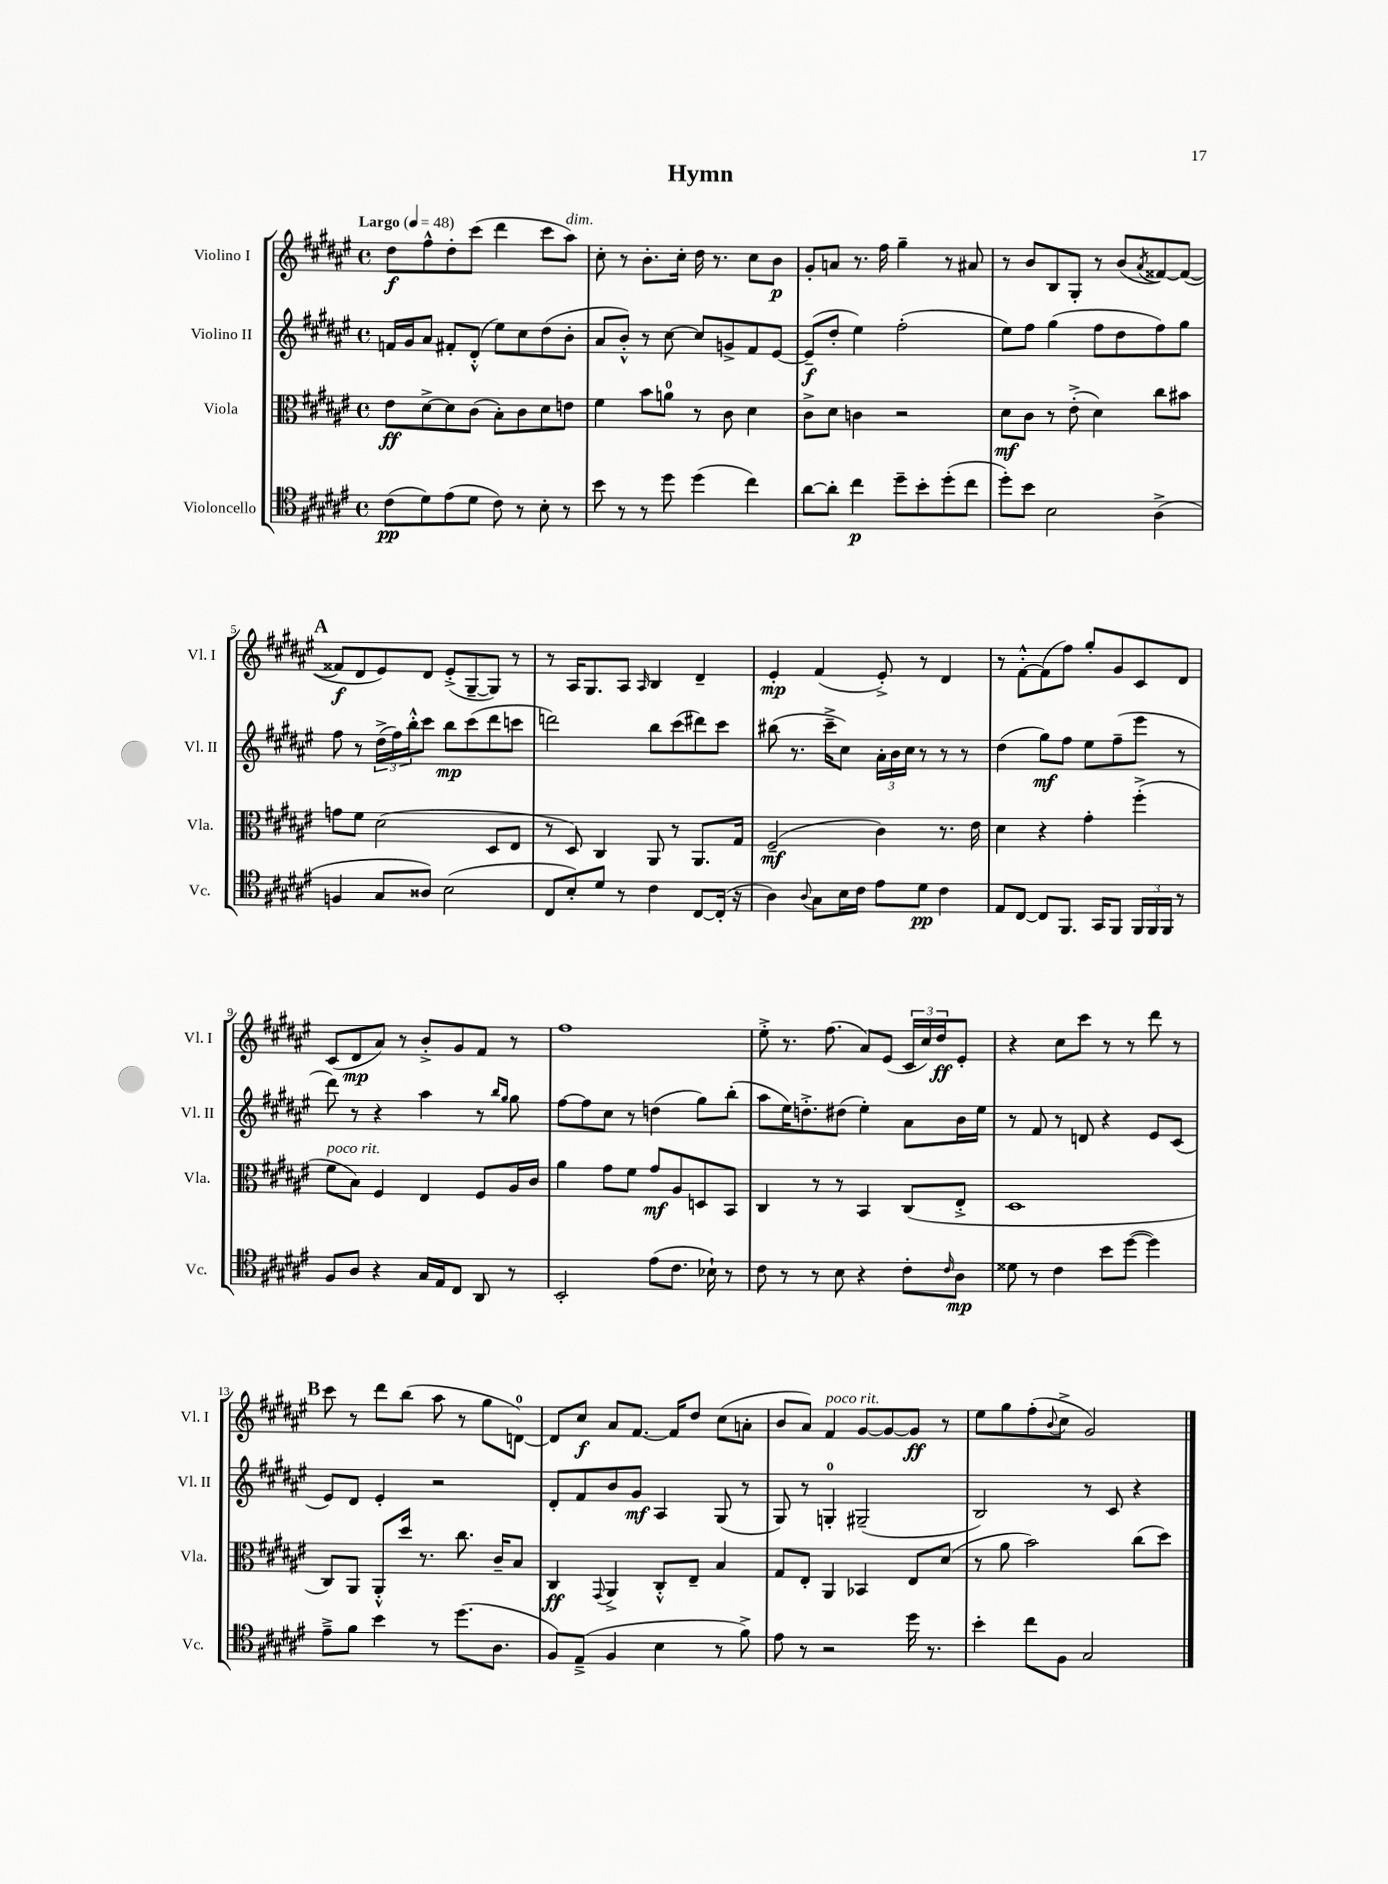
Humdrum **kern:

**kern	**kern	**kern	**kern
*staff4	*staff3	*staff2	*staff1
*clefC4	*clefC3	*clefG2	*clefG2
*k[f#c#g#d#a#e#]	*k[f#c#g#d#a#e#]	*k[f#c#g#d#a#e#]	*k[f#c#g#d#a#e#]
*M4/4	*M4/4	*M4/4	*M4/4
*met(c)	*met(c)	*met(c)	*met(c)
*MM48	*MM48	*MM48	*MM48
(8c#	8e#	16f	8dd#
.	.	16g#	.
8d#)	[8d#^	8a#	8ff#^^
(8e#	8d#]	8f#'	8dd#'
8d#	(8c#	(8d#'^^	(8ccc#
8c#)	8B')	8ee#)	4ddd#
8r	8c#	8cc#	.
8B'	8d#	(8dd#	8ccc#
8r	8e	8b'	8aa#)
=	=	=	=
8b	4f#	8a#	8cc#'
8r	.	8b'^^)	8r
8r	8b	8r	8.b'
8dd#	8a	[8cc#	.
.	.	.	16cc#'
(4dd#	8r	8cc#]	16dd#
.	.	.	8.r
.	8c#	8g^	.
4cc#)	4d#	8f#	8cc#
.	.	[8e#	8b
=	=	=	=
[8a#	8c#^	(8e#~]	8g#'
8a#']	8d#	8dd#'	8a
4cc#	4c	4ee#)	8.r
.	.	.	16ff#
8dd#~	2r	(2ff#'	4gg#~
8b'	.	.	.
(8dd#'	.	.	8r
8cc#	.	.	8a#
=	=	=	=
8dd#')	8d#	8ee#)	8r
8b	8c#	8ff#	8b
2B	8r	(4gg#	8B
.	(8e#'^	.	8G#'
.	4d#)	8ff#	8r
.	.	8dd#	(8b
.	.	.	8qa#
(4A#^	8cc#	8ff#)	[8f##)
.	8b#	8gg#	(8f##_
=	=	=	=
4F	8g	8ff#	8f##]
.	8f#	8r	8d#
8G#	(2d#	(24dd#^	8e#)
.	.	24ff#)	.
.	.	24bb'^^	.
8A##)	.	8ccc#	8d#
(2B	.	8bb	(8e#'^
.	.	(8ccc#	[8G#~
.	8D#	8ddd#	8G#])
.	8E#	8ccc	8r
=	=	=	=
8C#	8r	2ddd)	8r
8B')	8D#)	.	16A#
.	.	.	8.G#
8d#	4C#	.	.
8r	.	.	8A#
.	.	.	16qqA#
4c#	8AA#	8bb	4B
.	8r	(8ccc#	.
[8C#	8.AA#	8ddd#)	4d#~
(16C#']	.	8ccc#	.
16r	16G#	.	.
=	=	=	=
4A#)	(2F#~	(8bb#	4e#'
.	.	8.r	.
8qqA#	.	.	.
8G#	.	.	(4f#
.	.	16ccc#~^	.
16B	.	8cc#)	.
16c#	.	.	.
8e#	4c#)	24a#'	8e#'^)
.	.	24b	.
.	.	24cc#	.
8d#	.	8r	8r
4c#	8.r	8r	4d#
.	.	8r	.
.	16e#	.	.
=	=	=	=
8E#	4d#	(4dd#	8r
[8C#	.	.	[8f#'^^
8C#]	4r	8gg#)	(8f#]
8.FF#	.	8ff#	8ff#)
.	4g#'	8ee#	8gg#'
16GG#	.	.	.
8FF#	.	(8ff#~	8g#
24FF#	(4ff#'^	8eee#	8c#
24FF#	.	.	.
24FF#	.	.	.
8r	.	8r	8d#
=	=	=	=
8F#	8f#	8ddd#)	(8c#
8A#	8B)	8r	8d#
4r	4F#	4r	8a#)
.	.	.	8r
16G#	4E#	4aa#	8b'^
16E#	.	.	.
8C#	.	.	8g#
8AA#	8F#	8r	8f#
.	.	16qqbb	.
.	.	16qqgg#	.
8r	16A#	8gg#	8r
.	16c#	.	.
=	=	=	=
2BB'	4a#	[8ff#	1ff#
.	.	8ff#]	.
.	8g#	8cc#	.
.	8f#	8r	.
(8e#	8g#	(4dd	.
8.c#	8A#	.	.
.	8D	8gg#)	.
16B-`)	.	.	.
8r	8BB	(8bb'	.
=	=	=	=
8c#	4C#	8aa#	8ee#'^
8r	.	16ee#)	8.r
.	.	8.dd'^	.
8r	8r	.	.
.	.	.	(8.ff#
8B	8r	(8dd#	.
4r	4BB	4ee#')	8a#)
.	.	.	(8e#
8c#'	(8C#	8a#	24c#
.	.	.	24cc#)
.	.	.	24dd#
16qqc#	.	.	.
8A#	8E#'^	16b	8e#'
.	.	16ee#	.
=	=	=	=
8d##	1D#	8r	4r
8r	.	8f#	.
4c#	.	8r	8cc#
.	.	8d	8ccc#
8b	.	4r	8r
([8dd#	.	.	8r
4dd#])	.	8e#	8ddd#
.	.	(8c#	8r
=	=	=	=
8e#~^	8C#)	8e#)	8ccc#
8f#	8AA#	8d#	8r
4b	8AA#'^^	4e#'	8ddd#
.	16dd#	.	(8bb
.	8.r	.	.
8r	.	2r	8aa#
(8.dd#	8.cc#	.	8r
.	.	.	8gg#
8.A#	16c#~	.	.
.	8B	.	[8d)
=	=	=	=
8F#)	4C#	8d#'	8d]
(8E#~^	.	8f#	8cc#
.	8qqGG#	.	.
4F#	4AA#^	8b	8a#
.	.	8g#	[8.f#
4B	8C#'^^	4A#	.
.	.	.	16f#]
.	8E#~	.	8dd#
8r	4B	(8G#	(8cc#
8f#^)	.	8r	8a'
=	=	=	=
8e#	8G#	8G#)	8b
8r	8E#'	8r	8a#)
2r	4AA#	4G'	4f#
.	4BB-	(2G#~	[8g#
.	.	.	8g#_
16dd#	8E#	.	8g#]
8.r	.	.	.
.	(8d#	.	8r
=	=	=	=
4b'	8r	2B)	8ee#
.	8a#	.	8gg#
8cc#	2b)	.	(8ff#'
.	.	.	8qqb
8F#	.	.	8cc#^
2G#	.	8r	2g#)
.	.	8c#	.
.	(8cc#	4r	.
.	8dd#)	.	.
==	==	==	==
*-	*-	*-	*-
